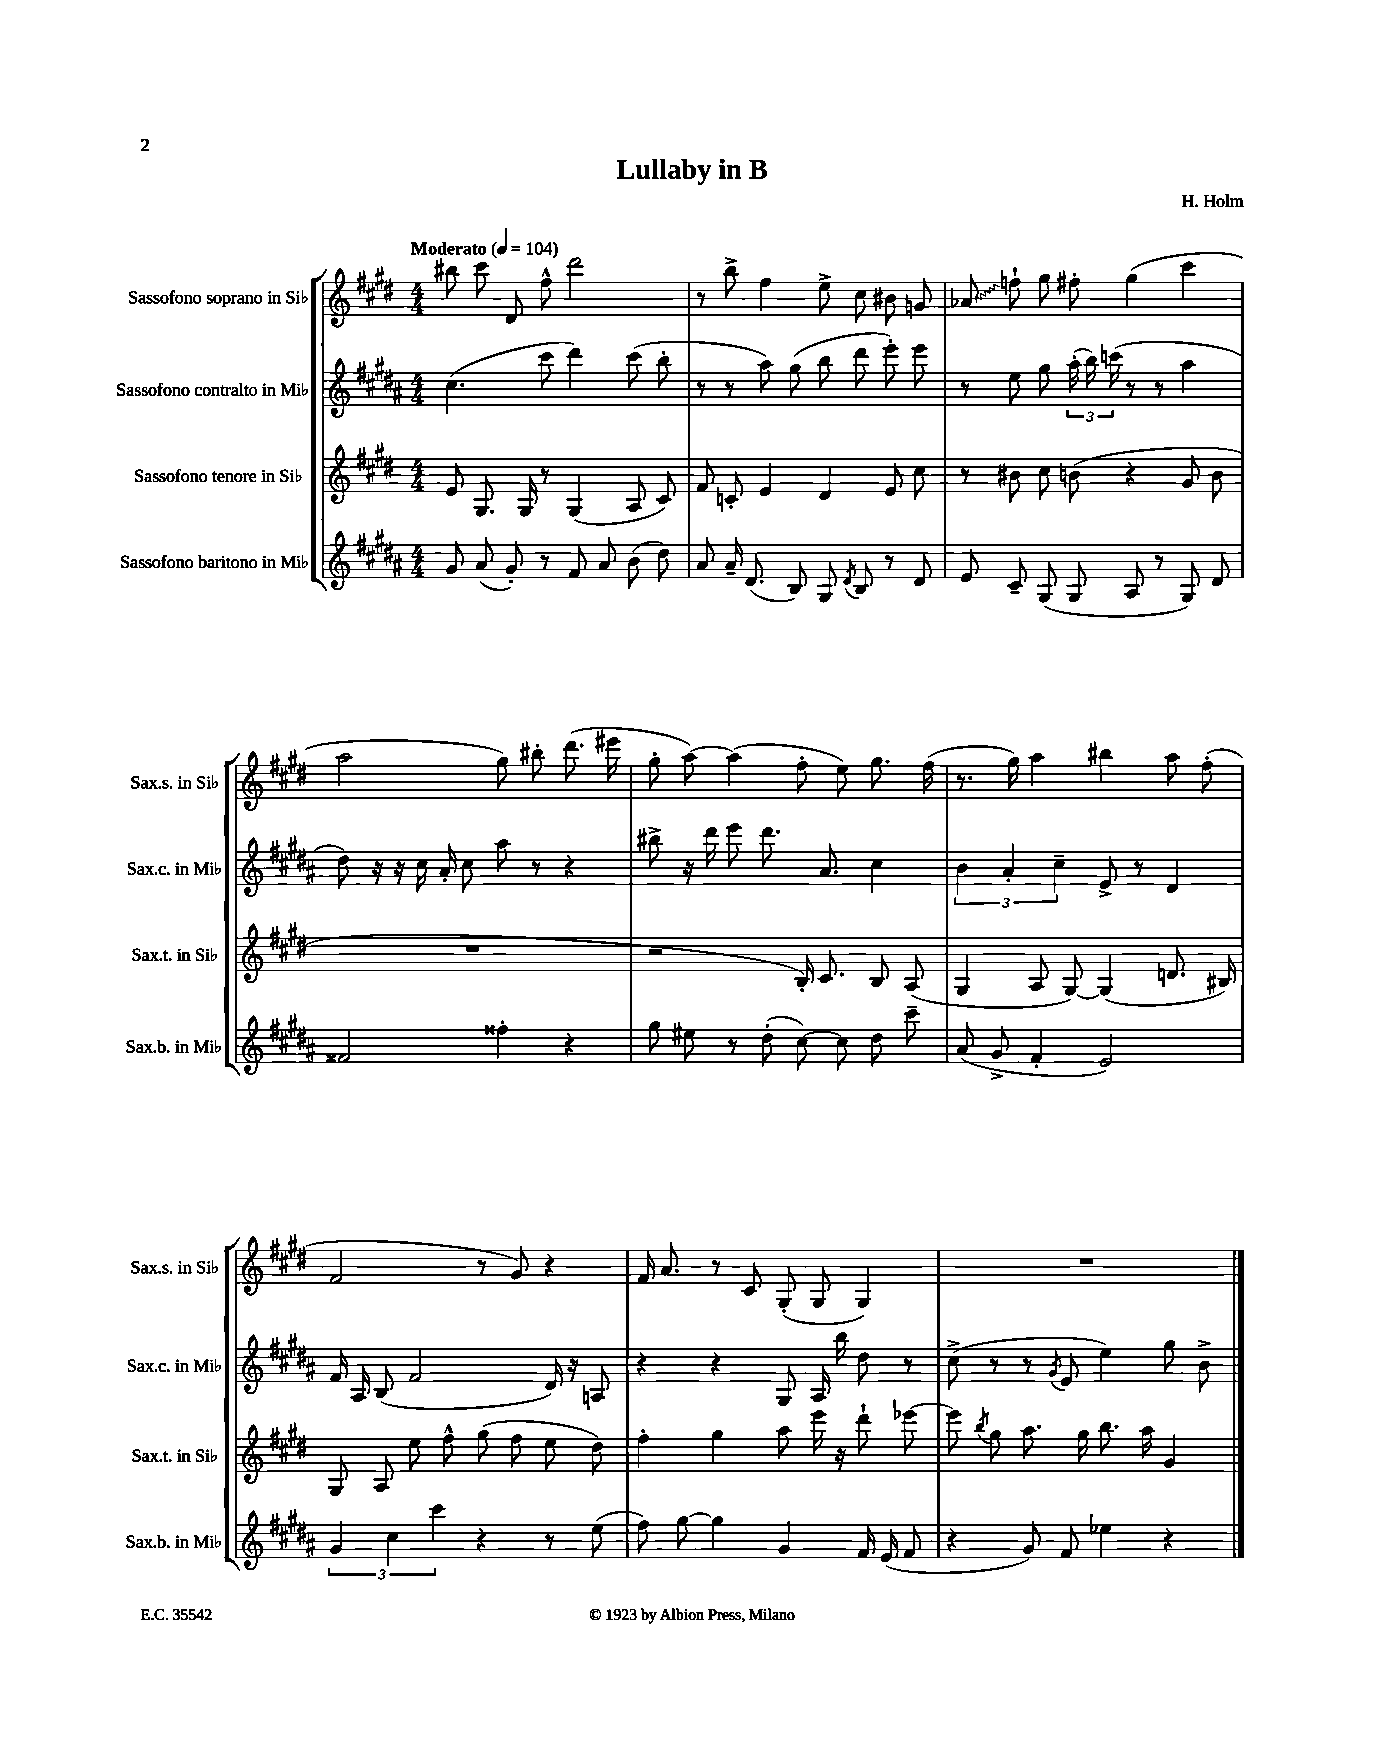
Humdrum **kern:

**kern	**kern	**kern	**kern
*staff4	*staff3	*staff2	*staff1
*clefG2	*clefG2	*clefG2	*clefG2
*k[f#c#g#d#a#]	*k[f#c#g#d#]	*k[f#c#g#d#a#]	*k[f#c#g#d#]
*M4/4	*M4/4	*M4/4	*M4/4
*MM104	*MM104	*MM104	*MM104
8g#/	8e/	(4.cc#\	8bb#\
(8a#/	8.G#/	.	8ccc#\
8g#'/)	.	.	8d#/
.	16G#/	.	.
8r	8r	8ccc#\	8ff#^^\
8f#/	(4G#/	4ddd#\)	2ddd#\
8a#/	.	.	.
(8b\	8A/	(8ccc#\	.
8dd#\)	8c#/)	8bb'\	.
=	=	=	=
8a#/	8f#/	8r	8r
16a#~/	8c'/	8r	8bb^\
(8.d#/	.	.	.
.	4e/	8aa#\)	4ff#\
8B/)	.	(8gg#\	.
8G#/	4d#/	8bb\	8ee^\
8qd#/	.	.	.
8B/	.	8ddd#\	8cc#\
8r	8e/	8eee'\)	8b#\
8d#/	8cc#\	8eee\	8g/
=	=	=	=
8e/	8r	8r	8a-/
8c#~/	8b#\	8ee\	8ff`\
(8G#/	8cc#\	8gg#\	8gg#\
8G#/	(8b\	(24aa#'\	8ff#'\
.	.	24bb\)	.
.	.	(24ccc\	.
8A#/	4r	8r	(4gg#\
8r	.	8r	.
8G#/)	8g#/	4aa#\	4ccc#\
8d#/	8b\	.	.
=	=	=	=
2f##/	1r	8dd#\)	2aa\
.	.	16r	.
.	.	16r	.
.	.	16cc#\	.
.	.	16a#'/	.
.	.	8cc#\	.
4ff##'\	.	8aa#\	8gg#\)
.	.	8r	8bb#'\
4r	.	4r	(8.ddd#\
.	.	.	16eee#\
=	=	=	=
8gg#\	2r	8bb#^\	8gg#'\
8ee#\	.	16r	[8aa\)
.	.	16ddd#\	.
8r	.	8eee\	(4aa\]
(8dd#'\	.	8.ddd#\	.
[8cc#\)	16B'/)	.	8ff#'\
.	8.c#/	8.a#/	.
8cc#\]	.	.	8ee\)
8dd#\	8B/	4cc#\	8.gg#\
8ccc#~\	(8A/	.	.
.	.	.	(16ff#\
=	=	=	=
(8a#/	4G#/	6b\	8.r
8g#^/	.	.	.
.	.	6a#'/	.
.	.	.	16gg#\)
4f#'/	8A/	.	4aa\
.	.	6cc#~\	.
.	[8G#/)	.	.
2e/)	(4G#/]	8e^/	4bb#\
.	.	8r	.
.	8.d/	4d#/	8aa\
.	.	.	(8ff#'\
.	16B#/)	.	.
=	=	=	=
6g#/	8G#/	16f#/	2f#/
.	.	16A#/	.
.	8A/	(8B/	.
6cc#\	.	.	.
.	8ee\	2f#/	.
6ccc#\	.	.	.
.	8ff#^^\	.	.
4r	(8gg#\	.	8r
.	8ff#\	.	8g#/)
8r	8ee\	16d#/)	4r
.	.	16r	.
(8ee\	8dd#\)	8A/	.
=	=	=	=
8ff#\)	4ff#'\	4r	16f#/
.	.	.	8.a/
[8gg#\	.	.	.
4gg#\]	4gg#\	4r	8r
.	.	.	8c#/
4g#/	8aa\	8G#/	(8G#'/
.	16eee\	16A#/	8G#/
.	16r	16bb\	.
16f#/	8ddd#`\	8dd#\	4G#/)
(16e/	.	.	.
8f#/	[8eee-\	8r	.
=	=	=	=
4r	8eee-\]	(8cc#^\	1r
.	8qbb/	.	.
.	8gg#\	8r	.
8g#/)	8.aa\	8r	.
.	.	8qg#/	.
8f#/	.	8e/	.
.	16gg#\	.	.
4ee-\	8.bb\	4ee\)	.
.	16aa\	.	.
4r	4g#/	8gg#\	.
.	.	8b^\	.
==	==	==	==
*-	*-	*-	*-
